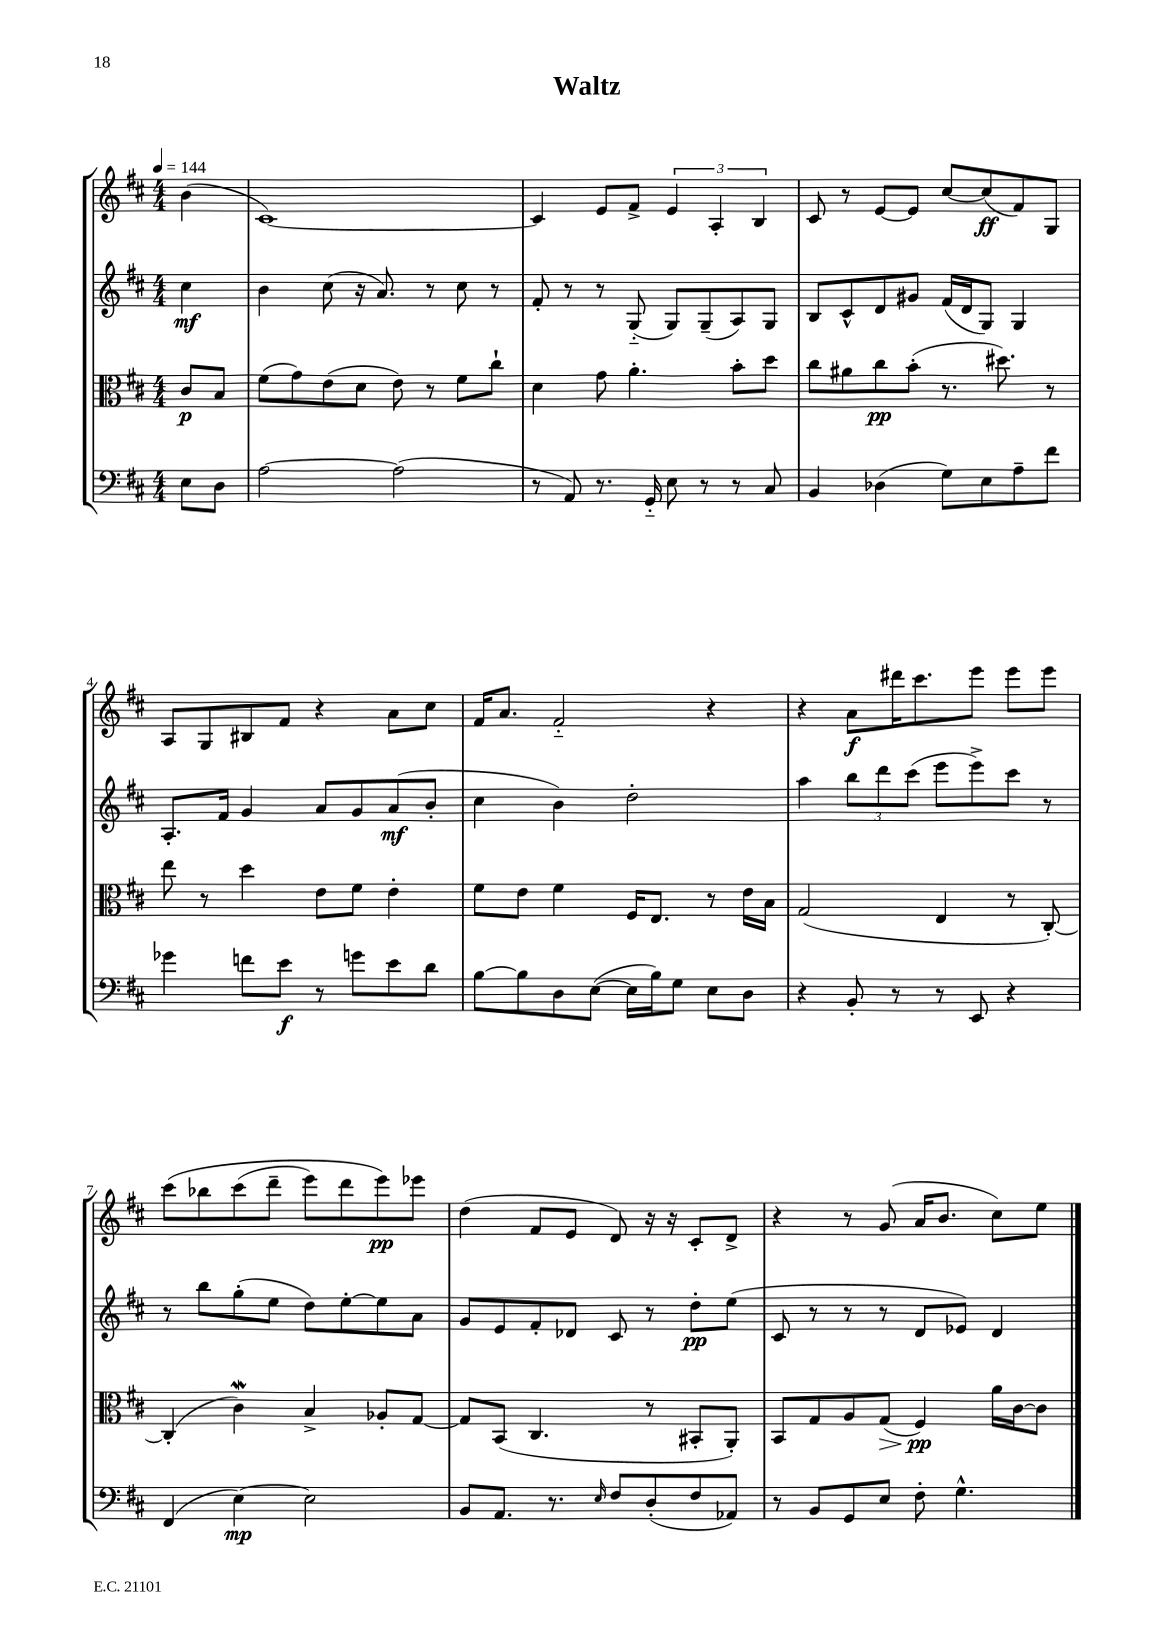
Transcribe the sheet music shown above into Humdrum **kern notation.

**kern	**dynam	**kern	**dynam	**kern	**dynam	**kern	**dynam
*part4	*part4	*part3	*part3	*part2	*part2	*part1	*part1
*staff4	*staff4	*staff3	*staff3	*staff2	*staff2	*staff1	*staff1
*clefF4	*	*clefC3	*	*clefG2	*	*clefG2	*
*k[f#c#]	*	*k[f#c#]	*	*k[f#c#]	*	*k[f#c#]	*
*M4/4	*	*M4/4	*	*M4/4	*	*M4/4	*
*MM144	*	*MM144	*	*MM144	*	*MM144	*
=	=	=	=	=	=	=	=
8E\L	.	8c#/L	p	4cc#\	mf	(4b\	.
8D\J	.	8B/J	.	.	.	.	.
=1	=1	=1	=1	=1	=1	=1	=1
[2A\	.	(8f#\L	.	4b\	.	[1c#)	.
.	.	8g\)	.	.	.	.	.
.	.	(8e\	.	(8cc#\	.	.	.
.	.	8d\J	.	16r	.	.	.
.	.	.	.	8.a/)	.	.	.
(2A\]	.	8e\)	.	.	.	.	.
.	.	8r	.	8r	.	.	.
.	.	8f#\L	.	8cc#\	.	.	.
.	.	8cc#`\J	.	8r	.	.	.
=2	=2	=2	=2	=2	=2	=2	=2
8r	.	4d\	.	8f#'/	.	4c#/]	.
8AA/)	.	.	.	8r	.	.	.
8.r	.	8g\	.	8r	.	8e/L	.
.	.	4.a'\	.	(8G/	.	8f#^/J	.
16GG/	.	.	.	.	.	.	.
8E\	.	.	.	8G/L)	.	6e/	.
8r	.	.	.	(8G~/	.	.	.
.	.	.	.	.	.	6A'/	.
8r	.	8b'\L	.	8A/)	.	.	.
.	.	.	.	.	.	6B/	.
8C#/	.	8dd\J	.	8G/J	.	.	.
=3	=3	=3	=3	=3	=3	=3	=3
4BB/	.	8cc#\L	.	8B/L	.	8c#/	.
.	.	8a#X\	.	8c#^^/	.	8r	.
(4D-X\	.	8cc#\	pp	8d/	.	[8e/L	.
.	.	(8b'\J	.	8g#X/J	.	8e/J]	.
8G\L)	.	8.r	.	(16f#/LL	.	[8cc#/L	.
.	.	.	.	16d/J	.	.	.
8E\	.	.	.	8G/J)	.	(8cc#/]	ff
.	.	8.dd#X\)	.	.	.	.	.
8A~\	.	.	.	4G/	.	8f#/)	.
8f#\J	.	8r	.	.	.	8G/J	.
!!LO:LB:g=z
=4	=4	=4	=4	=4	=4	=4	=4
4g-X\	.	8ee\	.	8.A'/L	.	8A/L	.
.	.	8r	.	.	.	8G/	.
.	.	.	.	16f#/Jk	.	.	.
8fn\L	.	4dd\	.	4g/	.	8B#X/	.
8e\J	f	.	.	.	.	8f#/J	.
8r	.	8e\L	.	8a/L	.	4r	.
8gn\L	.	8f#\J	.	8g/	.	.	.
8e\	.	4e'\	.	(8a/	mf	8a\L	.
8d\J	.	.	.	8b'/J	.	8cc#\J	.
=5	=5	=5	=5	=5	=5	=5	=5
[8B\L	.	8f#\L	.	4cc#\	.	16f#/KL	.
.	.	.	.	.	.	8.a/J	.
8B\]	.	8e\J	.	.	.	.	.
8D\	.	4f#\	.	4b\)	.	2f#/	.
([8E\J	.	.	.	.	.	.	.
16E\LL]	.	16F#/KL	.	2dd'\	.	.	.
16B\J)	.	8.E/J	.	.	.	.	.
8G\J	.	.	.	.	.	.	.
8E\L	.	8r	.	.	.	4r	.
8D\J	.	16e\LL	.	.	.	.	.
.	.	16B\JJ	.	.	.	.	.
=6	=6	=6	=6	=6	=6	=6	=6
4r	.	(2G/	.	4aa\	.	4r	.
8BB'/	.	.	.	12bb\L	.	8a\L	f
.	.	.	.	12ddd\	.	.	.
8r	.	.	.	.	.	16ddd#X\K	.
.	.	.	.	(12ccc#\J	.	.	.
.	.	.	.	.	.	8.ccc#\	.
8r	.	4E/	.	8eee\L	.	.	.
8EE/	.	.	.	8eee^\)	.	8eee\J	.
4r	.	8r	.	8ccc#\J	.	8eee\L	.
.	.	[8C#'/)	.	8r	.	8eee\J	.
!!LO:LB:g=z
=7	=7	=7	=7	=7	=7	=7	=7
(4FF#/	.	(4C#'/]	.	8r	.	(8ccc#\L	.
.	.	.	.	8bb\L	.	8bb-X\	.
[4E\)	mp	4c#W\)	.	(8gg'\	.	(8ccc#\	.
.	.	.	.	8ee\J	.	8ddd~\J	.
2E\]	.	4B^/	.	8dd\L)	.	8eee\L)	.
.	.	.	.	[8ee'\	.	8ddd\	.
.	.	8A-X'/L	.	8ee\]	.	8eee\)	pp
.	.	[8G/J	.	8a\J	.	8eee-X\J	.
=8	=8	=8	=8	=8	=8	=8	=8
8BB/L	.	8G/L]	.	8g/L	.	(4dd\	.
8.AA/J	.	(8BB/J	.	8e/	.	.	.
.	.	4.C#/	.	8f#'/	.	8f#/L	.
8.r	.	.	.	.	.	.	.
.	.	.	.	8d-X/J	.	8e/J	.
16qqE/	.	.	.	.	.	.	.
8F#/L	.	.	.	8c#/	.	8d/)	.
(8D'/	.	8r	.	8r	.	16r	.
.	.	.	.	.	.	16r	.
8F#/	.	8BB#X'/L	.	8dd'\L	pp	8c#'/L	.
8AA-X/J)	.	8AA'/J)	.	(8ee\J	.	8d^/J	.
=9	=9	=9	=9	=9	=9	=9	=9
8r	.	8BB/L	.	8c#/	.	4r	.
8BB/L	.	8G/	.	8r	.	.	.
8GG/	.	8A/	.	8r	.	8r	.
!	!	!	!LO:HP:b	!	!	!	!
8E/J	.	(8G/J	>	8r	.	(8g/	.
8F#'\	.	4F#/)	pp	8d/L	.	16a/KL	.
.	.	.	.	.	.	8.b/J	.
4.G^^\	.	.	.	8e-X/J)	.	.	.
.	.	16a\LL	]	4d/	.	8cc#\L)	.
.	.	[16c#\J	.	.	.	.	.
.	.	8c#\J]	.	.	.	8ee\J	.
==	==	==	==	==	==	==	==
*-	*-	*-	*-	*-	*-	*-	*-
